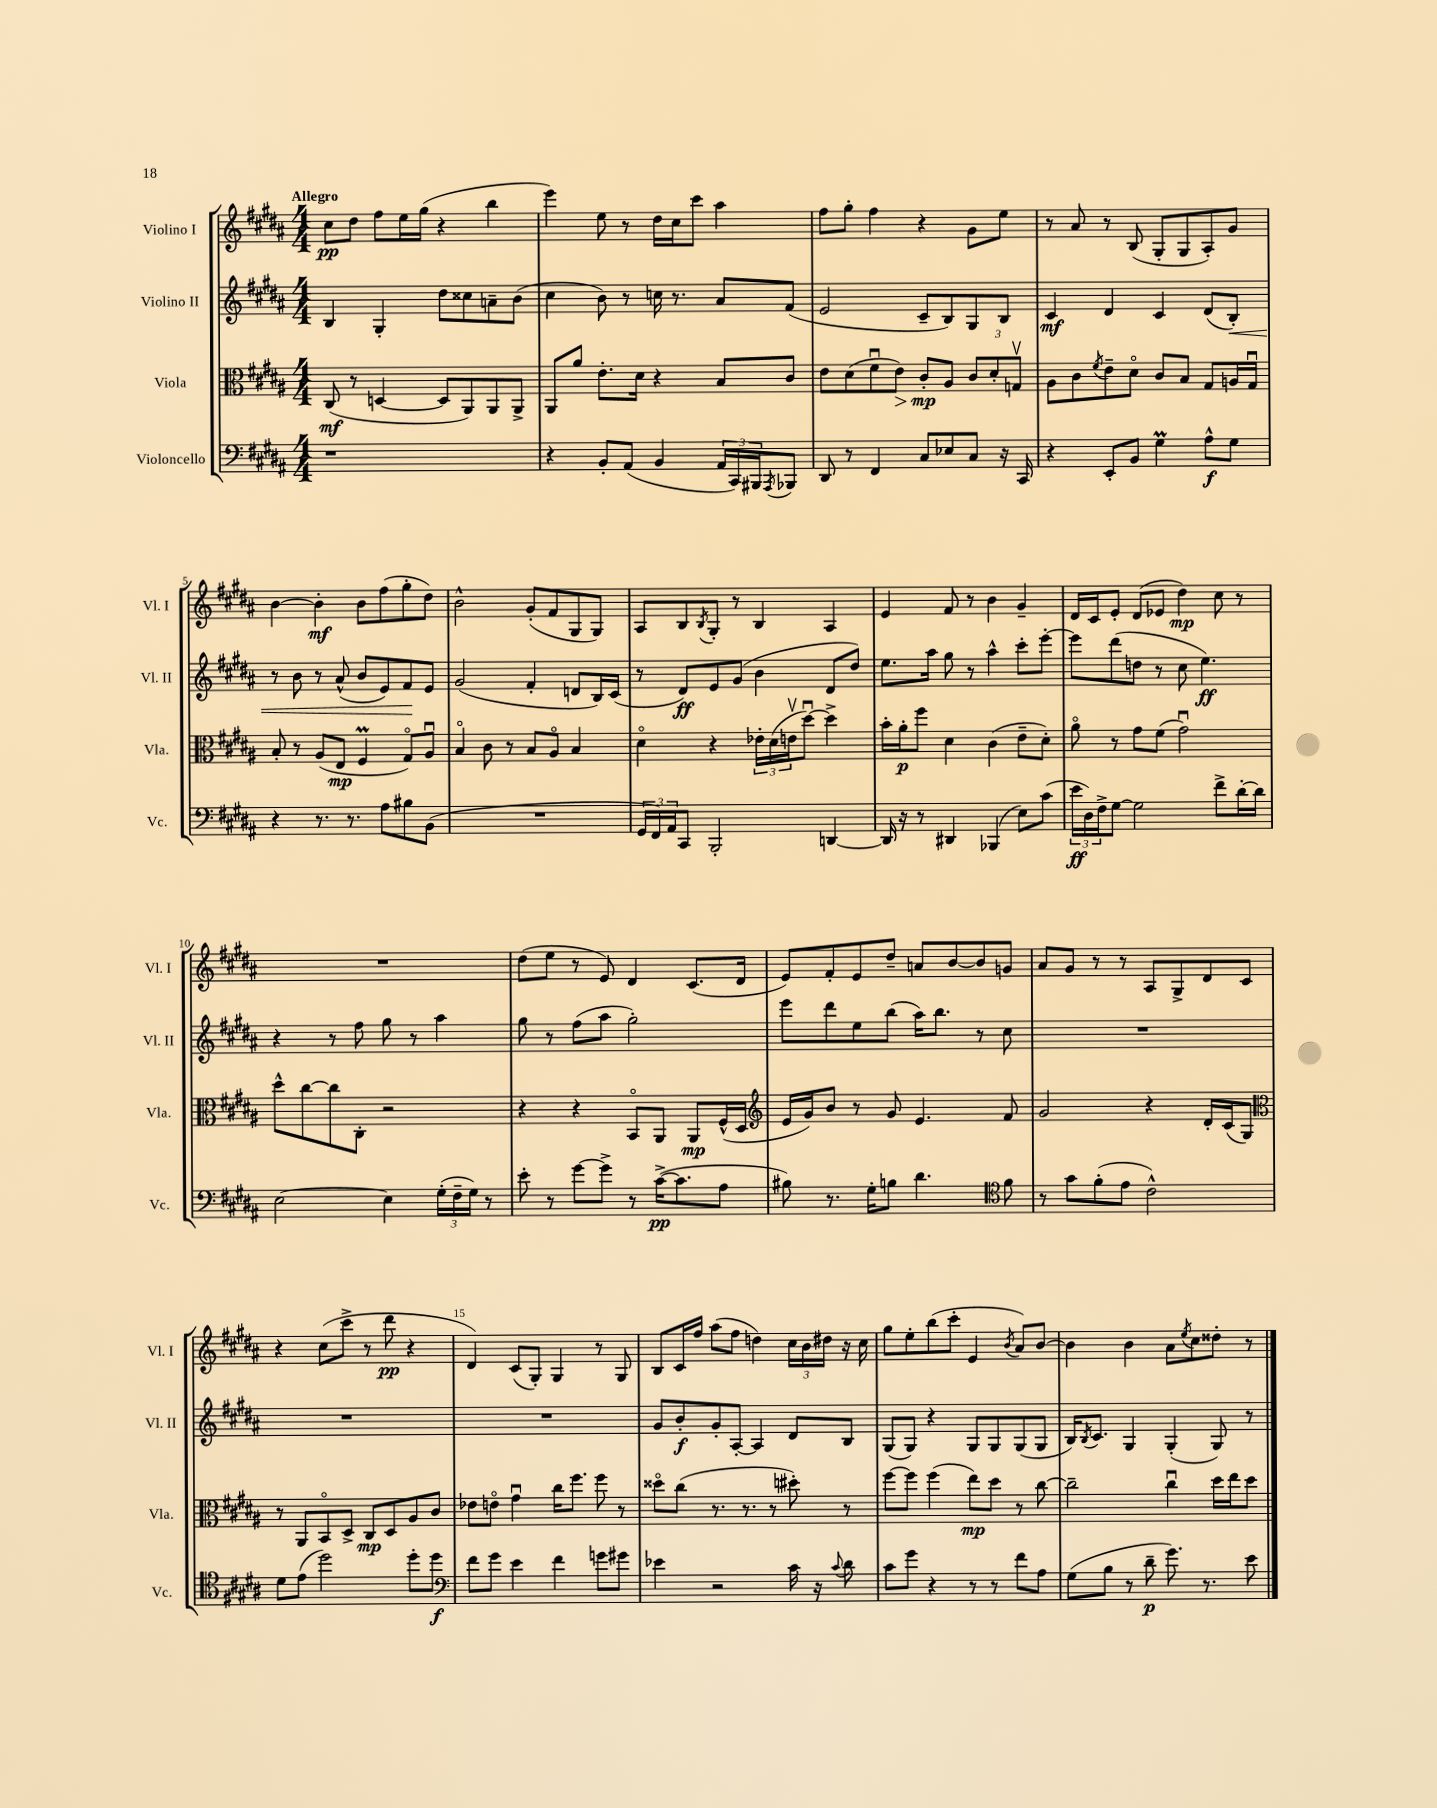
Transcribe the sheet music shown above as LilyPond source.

<<
\new StaffGroup <<
\new Staff = "s0" \with { instrumentName = "Violino I" shortInstrumentName = "Vl. I" } {
    \clef treble \key b \major \numericTimeSignature \time 4/4 \tempo "Allegro"
    cis''8\pp dis''8 fis''8 e''16 gis''16( r4 b''4 |
    e'''4) e''8 r8 dis''16 cis''16 cis'''8 ais''4 |
    fis''8 gis''8-. fis''4 r4 gis'8 e''8 |
    r8 ais'8 r8 b8( gis8-. gis8 ais8-.) gis'8 |
    b'4~ b'4-.\mf b'8 fis''8( gis''8-. dis''8) |
    b'2-^ gis'8-.( fis'8 gis8 gis8) |
    ais8 b8 \acciaccatura { b8 } gis8-. r8 b4 ais4 |
    e'4 fis'8 r8 b'4 gis'4-- |
    dis'16 cis'16 e'8-. dis'8( ees'8 dis''4\mp) cis''8 r8 |
    R1 |
    dis''8( e''8 r8 e'8) dis'4 cis'8.( dis'16 |
    e'8) fis'8-. e'8 dis''8-- a'8 b'8~ b'8 g'8 |
    ais'8 gis'8 r8 r8 ais8 gis8-> dis'8 cis'8 |
    r4 cis''8( cis'''8-> r8 dis'''8\pp r4 |
    dis'4) cis'8( gis8-.) gis4 r8 gis8 |
    b8 cis'16 fis''16 ais''8( fis''8 d''4) \tuplet 3/2 { cis''16 b'16 dis''16 } r16 cis''16 |
    gis''8 e''8-. b''8( cis'''8-. e'4 \acciaccatura { b'8 } ais'8) b'8~ |
    b'4 b'4 ais'8 \acciaccatura { e''8 } cis''8 disis''8-. r8 \bar "|." |
}
\new Staff = "s1" \with { instrumentName = "Violino II" shortInstrumentName = "Vl. II" } {
    \clef treble \key b \major \numericTimeSignature \time 4/4
    b4 gis4-. dis''8 cisis''8 a'8-- b'8( |
    cis''4 b'8) r8 c''16 r8. ais'8 fis'8( |
    e'2 cis'8-- b8) gis8 b8 |
    cis'4\mf dis'4 cis'4 dis'8( b8-.\<) |
    r8 b'8 r8 ais'8-^( b'8 e'8) fis'8\! e'8 |
    gis'2( fis'4-. d'8 b16) cis'16( |
    r8 dis'8\ff) e'8 gis'8( b'4 dis'8 dis''8) |
    e''8. ais''16 gis''8 r8 ais''4-^ cis'''8-. e'''8~-. |
    e'''8 dis'''8( d''8 r8 cis''8 e''4.\ff) |
    r4 r8 fis''8 gis''8 r8 ais''4 |
    gis''8 r8 fis''8( ais''8 gis''2-.) |
    e'''8 dis'''8 e''8 b''8( ais''16) b''8. r8 cis''8 |
    R1 |
    R1 |
    R1 |
    gis'8 b'8-.\f gis'8-. ais8~-. ais4 dis'8 b8 |
    gis8( gis8) r4 gis8 gis8 gis8( gis8 |
    b16) \acciaccatura { b8 } cis'8. gis4 gis4-.( gis8) r8 \bar "|." |
}
\new Staff = "s2" \with { instrumentName = "Viola" shortInstrumentName = "Vla." } {
    \clef alto \key b \major \numericTimeSignature \time 4/4
    cis8\mf( r8 d4~ d8 ais,8) ais,8 ais,8-> |
    ais,8 ais'8 e'8.-. dis'16 r4 b8 cis'8 |
    e'8 dis'8( fis'8\downbow e'8\>) cis'8-.\mp\! ais8 \tuplet 3/2 { cis'8 dis'8-. g8\upbow } |
    ais8 cis'8 \acciaccatura { fis'8 } e'8-- dis'8\flageolet cis'8 b8 gis8 a16 gis16\downbow |
    b8-. r8 ais8( e8\mp fis4\prall gis8\flageolet) ais8\downbow |
    b4\flageolet cis'8 r8 b8 ais8\flageolet b4 |
    dis'4\flageolet r4 \tuplet 3/2 { ees'16-. dis'16( e'16\upbow } dis''8~\downbow) dis''4-> |
    b'16-. ais'16-.\p fis''8 dis'4 cis'4( e'8-- dis'8-.) |
    ais'8\flageolet r8 gis'8 fis'8( gis'2\downbow) |
    dis''8-^ cis''8~ cis''8 cis8-. r2 |
    r4 r4 b,8\flageolet ais,8 ais,8\mp fis16-^( dis16 |
    \clef treble e'16 gis'16) b'8 r8 gis'8 e'4. fis'8 |
    gis'2 r4 dis'16-. cis'16( gis8) |
    \clef alto r8 ais,8 b,8\flageolet dis8-> cis8\mp dis8 ais8 cis'8 |
    ees'8 e'8\flageolet gis'4\downbow cis''16 fis''8. fis''8 r8 |
    disis''8\flageolet cis''8( r8. r8. r8 dis''8-.) r8 |
    fis''8~ fis''8 fis''4( e''8\mp) dis''8 r8 cis''8~ |
    cis''2-- cis''4\downbow dis''16 e''16 dis''8 \bar "|." |
}
\new Staff = "s3" \with { instrumentName = "Violoncello" shortInstrumentName = "Vc." } {
    \clef bass \key b \major \numericTimeSignature \time 4/4
    r1 |
    r4 b,8-. ais,8( b,4 \tuplet 3/2 { ais,16 cis,16) bis,,16 } \acciaccatura { ais,,8 } bes,,8 |
    dis,8 r8 fis,4 cis8 ees8 cis8 r16 cis,16 |
    r4 e,8-. b,8 gis4\prall ais8-^\f gis8 |
    r4 r8. r8. ais8 bis8 b,8( |
    R1 |
    \tuplet 3/2 { gis,16 fis,16) ais,16 } cis,8 b,,2-. d,4~ |
    d,16 r16 r8 dis,4 bes,,4( e8) cis'8( |
    \tuplet 3/2 { e'16\ff dis16) fis16-> } gis8~ gis2 fis'8-> dis'16~-. dis'16 |
    e2~ e4 \tuplet 3/2 { gis16-.( fis16-- gis16) } r8 |
    e'8-. r8 gis'8~ gis'8-> r8 cis'16~->\pp( cis'8. ais8 |
    bis8) r8. gis16-. b8 dis'4. \clef tenor fis'8 |
    r8 gis'8 fis'8-.( e'8 cis'2-^) |
    dis'8 e'8( dis''2) dis''8-. dis''8\f |
    \clef bass fis'8 gis'8 e'4 fis'4 g'8 gis'8 |
    ees'4 r2 cis'16 r16 \appoggiatura { cis'8 } dis'8 |
    cis'8 gis'8 r4 r8 r8 fis'8 ais8 |
    gis8( b8 r8 dis'8--\p gis'8.) r8. e'8 \bar "|." |
}
>>
>>
\layout { \context { \Score \override BarNumber.break-visibility = ##(#f #t #t) barNumberVisibility = #(every-nth-bar-number-visible 5) } }
